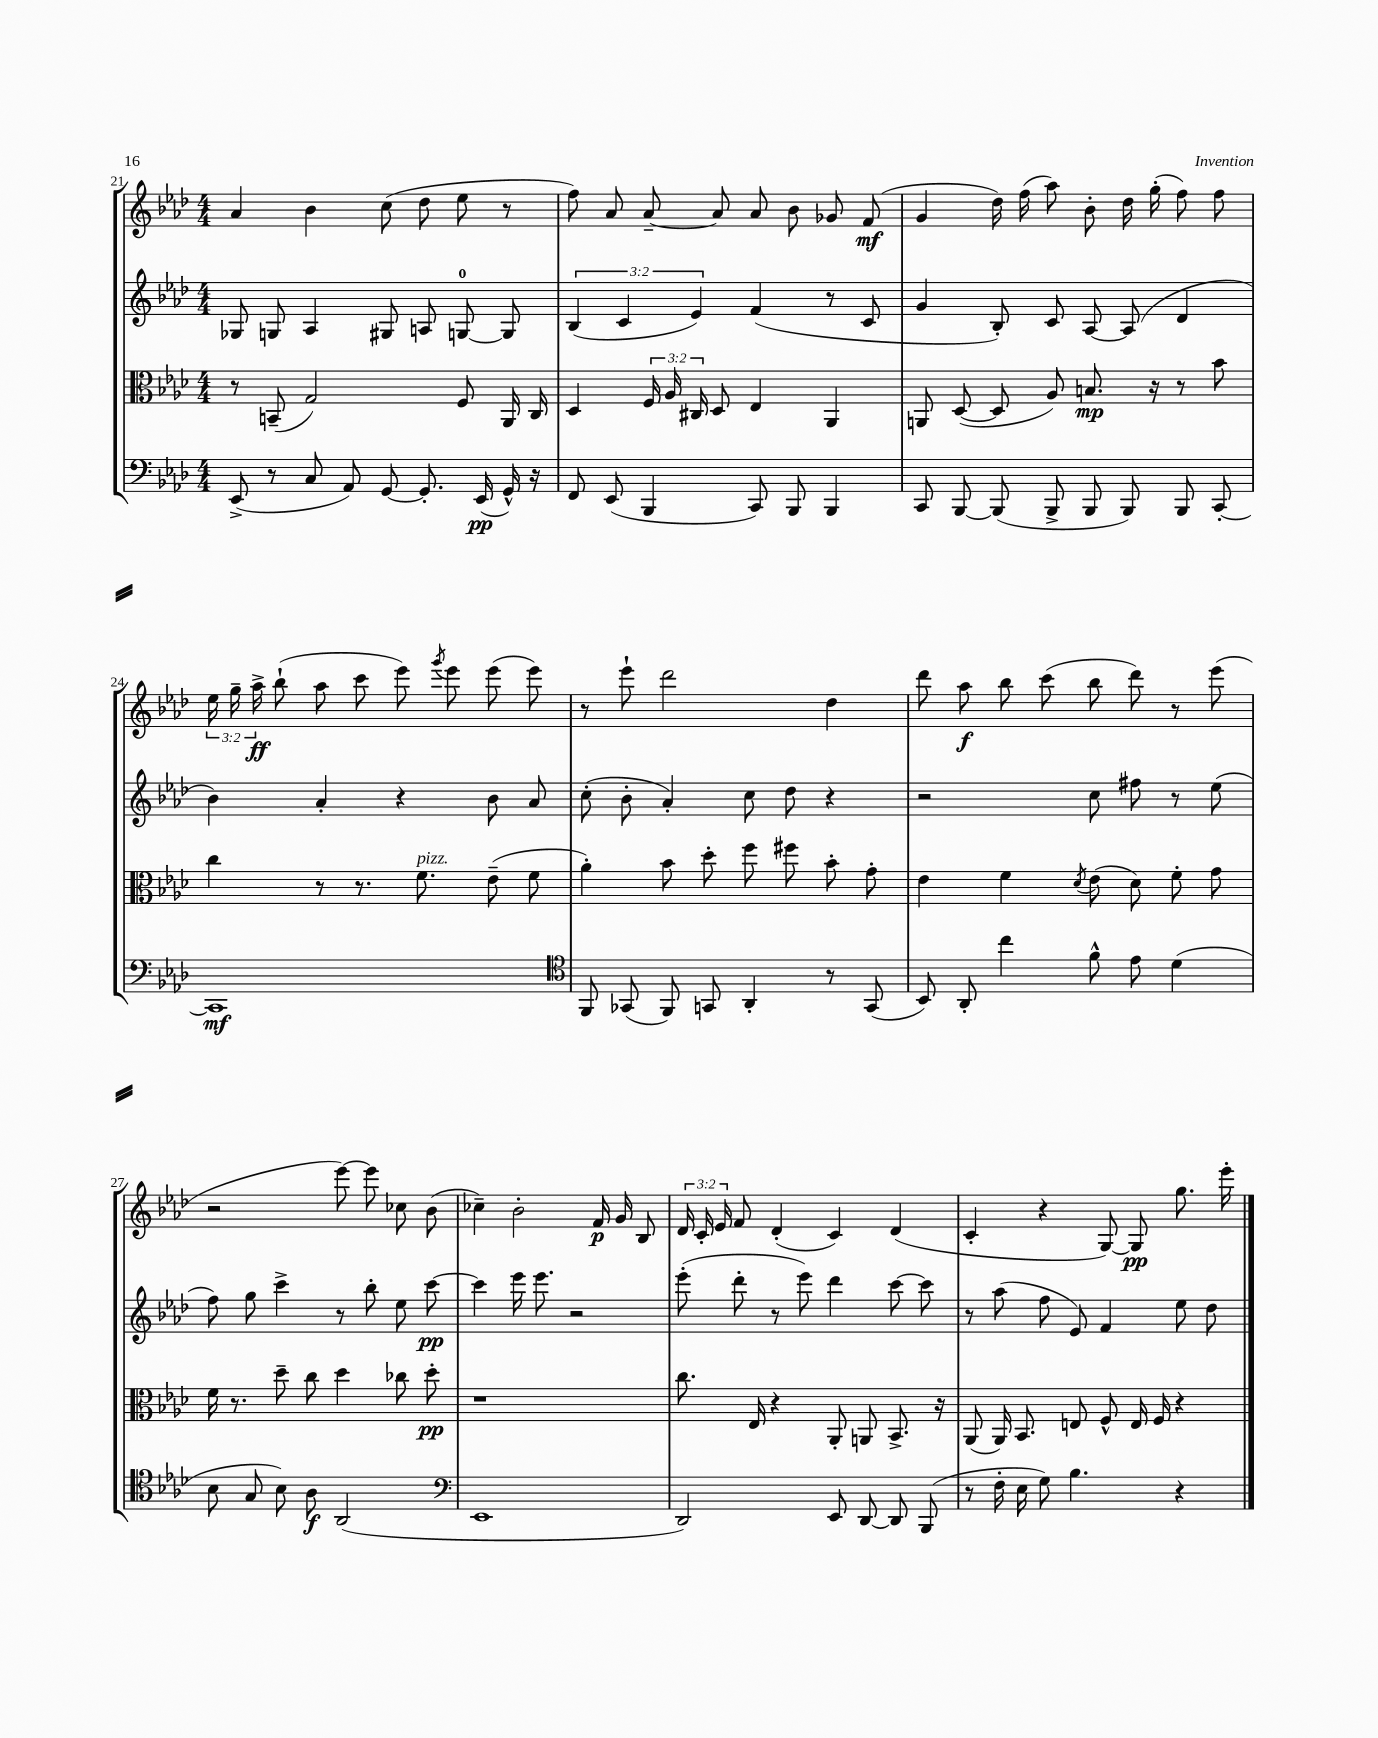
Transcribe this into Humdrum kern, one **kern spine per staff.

**kern	**kern	**kern	**kern
*staff4	*staff3	*staff2	*staff1
*clefF4	*clefC3	*clefG2	*clefG2
*k[b-e-a-d-]	*k[b-e-a-d-]	*k[b-e-a-d-]	*k[b-e-a-d-]
*M4/4	*M4/4	*M4/4	*M4/4
(8EE-^/	8r	8G-/	4a-/
8r	(8BB~/	8G/	.
8C/	2G/)	4A-/	4b-\
8AA-/)	.	.	.
[8GG/	.	8G#/	(8cc\
8.GG'/]	.	8A/	8dd-\
.	8F/	[8G/	8ee-\
(16EE-/	.	.	.
16GG^^/)	16AA-/	8G/]	8r
16r	16C/	.	.
=	=	=	=
8FF/	4D-/	(6B-/	8ff\)
(8EE-/	.	.	8a-/
.	.	6c/	.
4BBB-/	24F/	.	[8a-~/
.	24A-/	.	.
.	24C#/	6e-/)	.
.	8D-/	.	8a-/]
8CC/)	4E-/	(4f/	8a-/
8BBB-/	.	.	8b-\
4BBB-/	4AA-/	8r	8g-/
.	.	8c/	(8f/
=	=	=	=
8CC/	8AA/	4g/	4g/
[8BBB-/	([8D-/	.	.
(8BBB-/]	8D-/]	8B-'/)	16dd-\)
.	.	.	(16ff\
8BBB-^/	8A-/)	8c/	8aa-\)
8BBB-/	8.B/	[8A-/	8b-'\
8BBB-/)	.	(8A-/]	16dd-\
.	16r	.	(16gg'\
8BBB-/	8r	4d-/	8ff\)
[8CC'/	8b-\	.	8ff\
=	=	=	=
1CC]	4cc\	4b-\)	24ee-\
.	.	.	24gg~\
.	.	.	24aa-^\
.	.	.	(8bb-`\
.	8r	4a-'/	8aa-\
.	8.r	.	8ccc\
.	.	4r	8eee-\)
.	8.f\	.	.
.	.	.	8qggg/
.	.	.	8eee-\
.	(8e-~\	8b-\	(8eee-\
.	8f\	8a-/	8eee-\)
=	=	=	=
*clefC4	*	*	*
8FF/	4a-'\)	(8cc'\	8r
(8GG-/	.	8b-'\	8eee-`\
8FF/)	8b-\	4a-'/)	2ddd-\
8GG/	8dd-'\	.	.
4AA-'/	8ff\	8cc\	.
.	8ff#\	8dd-\	.
8r	8b-'\	4r	4dd-\
(8GG/	8g'\	.	.
=	=	=	=
8BB-/)	4e-\	2r	8ddd-\
8AA-'/	.	.	8aa-\
4cc\	4f\	.	8bb-\
.	.	.	(8ccc\
.	8qd-/	.	.
8f^^\	(8e-\	8cc\	8bb-\
8e-\	8d-\)	8ff#\	8ddd-\)
(4d-\	8f'\	8r	8r
.	8g\	(8ee-\	(8eee-\
=	=	=	=
8B-\	16f\	8ff\)	2r
.	8.r	.	.
8G/	.	8gg\	.
8B-\)	8dd-~\	4ccc^\	.
8A-\	8cc\	.	.
(2AA-/	4dd-\	8r	[8eee-\)
.	.	8bb-'\	8eee-\]
.	8cc-\	8ee-\	8cc-\
.	8dd-'\	[8ccc\	(8b-\
=	=	=	=
*clefF4	*	*	*
1EE-	1r	4ccc\]	4cc-~\)
.	.	16eee-\	2b-'\
.	.	8.eee-\	.
.	.	2r	.
.	.	.	16f/
.	.	.	16g/
.	.	.	8B-/
=	=	=	=
2DD-/)	8.cc\	(8eee-'\	24d-/
.	.	.	24c'/
.	.	.	24e-/
.	.	8ddd-'\	8f/
.	16E-/	.	.
.	4r	8r	(4d-'/
.	.	8eee-\)	.
8EE-/	8AA-'/	4ddd-\	4c/)
[8DD-/	8AA/	.	.
8DD-/]	8.BB-^/	[8ccc\	(4d-/
(8BBB-/	.	8ccc\]	.
.	16r	.	.
=	=	=	=
8r	(8AA-/	8r	4c'/
16F'\	16AA-/)	(8aa-\	.
16E-\	8.BB-/	.	.
8G\)	.	8ff\	4r
4.B-\	8E/	8e-/)	.
.	8F^^/	4f/	[8G/)
.	16E/	.	8G/]
.	16F/	.	.
4r	4r	8ee-\	8.gg\
.	.	8dd-\	.
.	.	.	16eee-'\
==	==	==	==
*-	*-	*-	*-
